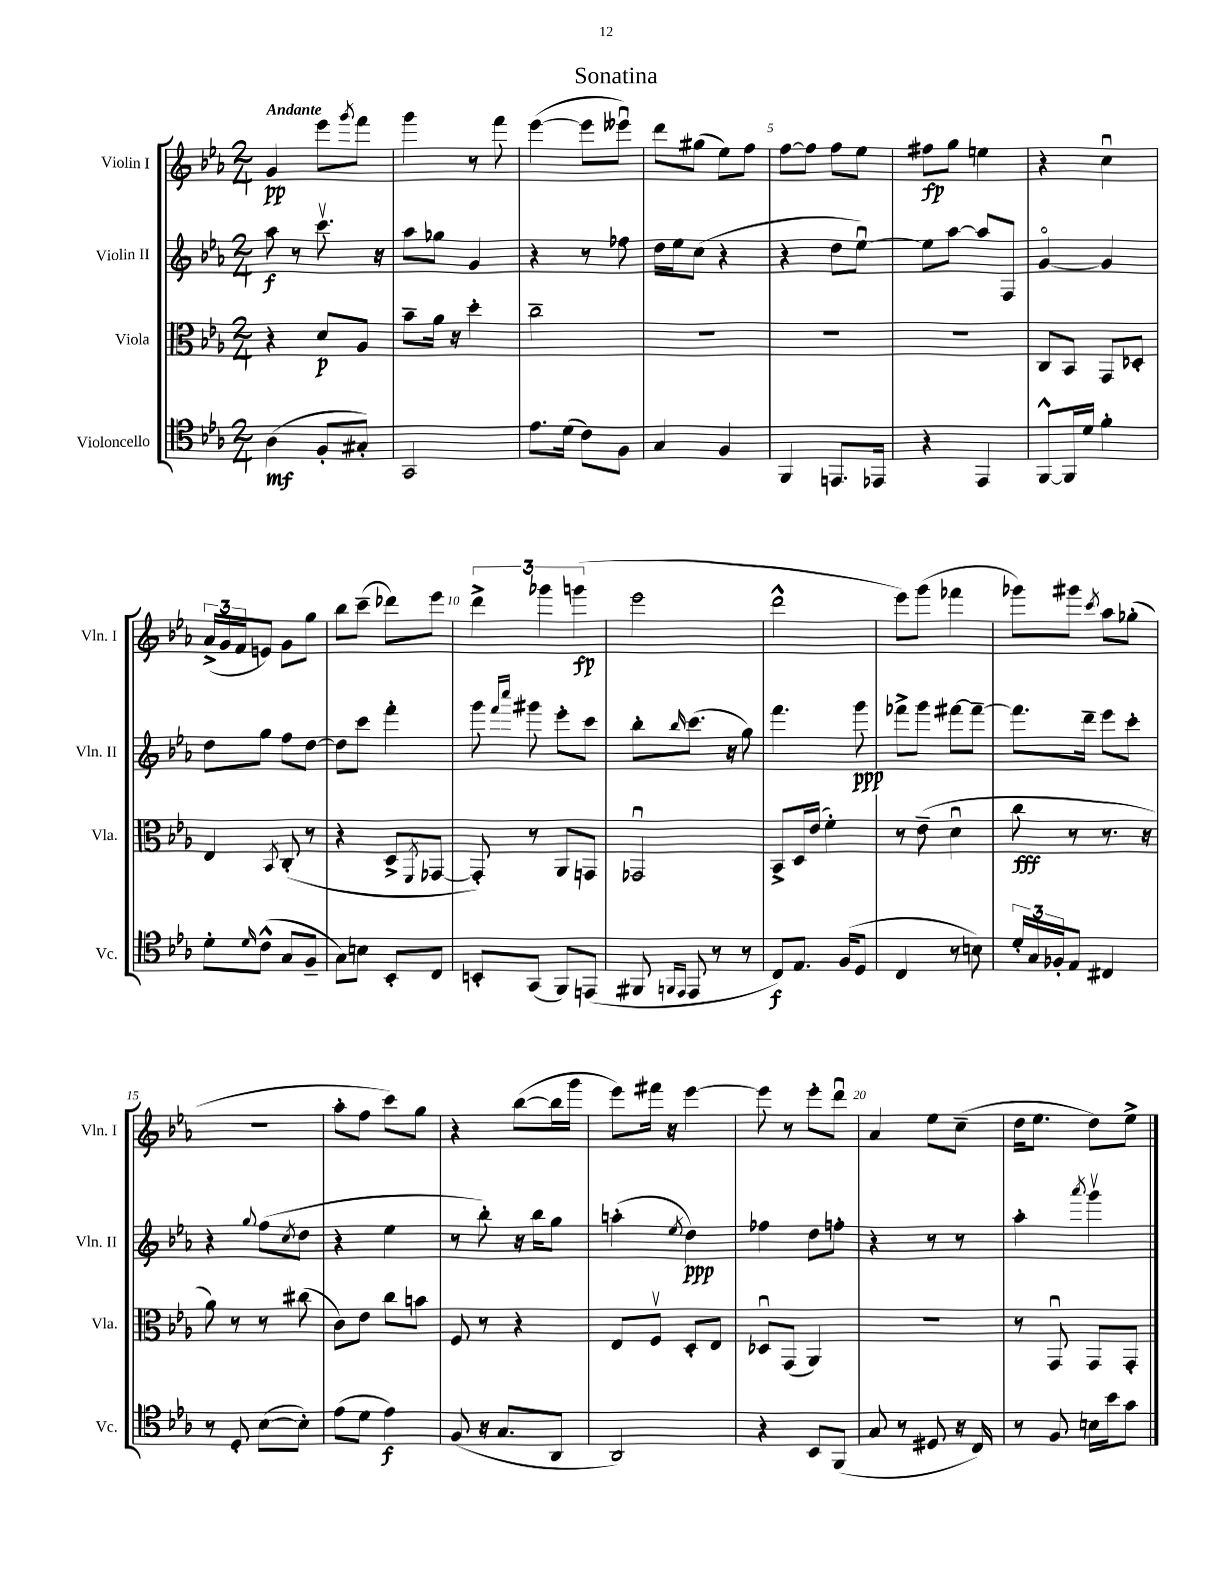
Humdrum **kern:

**kern	**dynam	**kern	**dynam	**kern	**dynam	**kern	**dynam
*part4	*part4	*part3	*part3	*part2	*part2	*part1	*part1
*staff4	*staff4	*staff3	*staff3	*staff2	*staff2	*staff1	*staff1
*I"Violoncello	*	*I"Viola	*	*I"Violin II	*	*I"Violin I	*
*I'Vc.	*	*I'Vla.	*	*I'Vln. II	*	*I'Vln. I	*
*clefC4	*	*clefC3	*	*clefG2	*	*clefG2	*
*k[b-e-a-]	*	*k[b-e-a-]	*	*k[b-e-a-]	*	*k[b-e-a-]	*
*M2/4	*	*M2/4	*	*M2/4	*	*M2/4	*
=1	=1	=1	=1	=1	=1	=1	=1
!	!	!	!	!	!	!LO:TX:a:B:t=Andante	!
(4A-\	mf	4r	.	8aa-\	f	4g/	pp
.	.	.	.	8r	.	.	.
8F'/L	.	8d/L	p	8.cccv\	.	8eee-\L	.
.	.	.	.	.	.	8qggg/	.
8G#X'/J)	.	8A-/J	.	.	.	8fff\J	.
.	.	.	.	16r	.	.	.
=2	=2	=2	=2	=2	=2	=2	=2
2GG/	.	8b-~\L	.	8aa-\L	.	4ggg\	.
.	.	16a-\Jk	.	8gg-X\J	.	.	.
.	.	16r	.	.	.	.	.
.	.	4dd'\	.	4g/	.	8r	.
.	.	.	.	.	.	8fff\	.
=3	=3	=3	=3	=3	=3	=3	=3
8.e-\L	.	2cc~\	.	4r	.	([4eee-\	.
(16d\Jk	.	.	.	.	.	.	.
8c\L)	.	.	.	8r	.	8eee-\L]	.
8F\J	.	.	.	8ff-X\	.	8eee--Xu\J)	.
=4	=4	=4	=4	=4	=4	=4	=4
4G/	.	2r	.	16dd\LL	.	8ddd\L	.
.	.	.	.	16ee-\J	.	.	.
.	.	.	.	(8cc\J	.	(8gg#X\J	.
4F/	.	.	.	4r	.	8ee-\L)	.
.	.	.	.	.	.	8ff\J	.
=5	=5	=5	=5	=5	=5	=5	=5
4FF/	.	2r	.	4r	.	[8ff\L	.
.	.	.	.	.	.	8ff\J]	.
8.EEn/L	.	.	.	8dd\L	.	8ff\L	.
.	.	.	.	[8ee-u\J)	.	8ee-\J	.
16EE-X/Jk	.	.	.	.	.	.	.
=6	=6	=6	=6	=6	=6	=6	=6
4r	.	2r	.	8ee-\L]	.	8ff#X\L	fp
.	.	.	.	[8aa-\J	.	8gg\J	.
4EE-/	.	.	.	8aa-/L]	.	4een\	.
.	.	.	.	8F/J	.	.	.
=7	=7	=7	=7	=7	=7	=7	=7
[8FF^^/L	.	8C/L	.	[4g/	.	4r	.
16FF/L]	.	8BB-/J	.	.	.	.	.
16d/JJ	.	.	.	.	.	.	.
4f'\	.	8GG/L	.	4g/]	.	4ccu\	.
.	.	8D-X'/J	.	.	.	.	.
!!LO:LB:g=z
=8	=8	=8	=8	=8	=8	=8	=8
8d'\L	.	4E-/	.	8dd\L	.	(24a-^/LL	.
.	.	.	.	.	.	24g/	.
.	.	.	.	.	.	24f/J	.
16qqd/	.	.	.	.	.	.	.
(8c^^\J	.	.	.	8gg\J	.	8en/J)	.
.	.	8qBB-/	.	.	.	.	.
8G/L	.	(8C'/	.	8ff\L	.	8g\L	.
8F~/J	.	8r	.	[8dd\J	.	8gg\J	.
=9	=9	=9	=9	=9	=9	=9	=9
8G\L)	.	4r	.	8dd\L]	.	8bb-\L	.
8Bn\J	.	.	.	8ccc\J	.	(8ccc~\J	.
8BB-'/L	.	8D^/L	.	4fff'\	.	8ddd-X\L)	.
.	.	8qFF/	.	.	.	.	.
8C/J	.	[8GG-X/J	.	.	.	8eee-\J	.
=10	=10	=10	=10	=10	=10	=10	=10
8BBn'/L	.	8GG-'/])	.	8ggg\	.	6ddd^\	.
.	.	.	.	16qqfff/LL	.	.	.
.	.	.	.	16qqcccc/JJ	.	.	.
(8GG/J	.	8r	.	8ggg#X\	.	.	.
.	.	.	.	.	.	6ggg-X\	.
8FF/L)	.	8AA-/L	.	8eee-'\L	.	.	.
.	.	.	.	.	.	(6gggn\	fp
(8EEn/J	.	8GGn/J	.	8ccc\J	.	.	.
=11	=11	=11	=11	=11	=11	=11	=11
8FF#X/	.	2GG-Xu/	.	8bb-'\L	.	2eee-\	.
16qqFFn/LL	.	.	.	.	.	.	.
16qqEE-/JJ	.	.	.	16qqbb-/	.	.	.
8EE-/	.	.	.	(8.ccc\J	.	.	.
8r	.	.	.	.	.	.	.
.	.	.	.	16r	.	.	.
8r	.	.	.	8gg\)	.	.	.
=12	=12	=12	=12	=12	=12	=12	=12
8C/L)	f	8BB-^/L	.	4.fff\	.	2ddd^^\	.
8.E-/J	.	16D/L	.	.	.	.	.
.	.	(16e-/JJ	.	.	.	.	.
.	.	4f'\)	.	.	.	.	.
(16F/KL	.	.	.	.	.	.	.
8D/J	.	.	.	8ggg\	ppp	.	.
=13	=13	=13	=13	=13	=13	=13	=13
4C/	.	8r	.	8fff-X^\L	.	8eee-\L)	.
.	.	(8e-~\	.	8ggg\J	.	(8ggg\J	.
8r	.	4du\	.	[8fff#X\L	.	4fff-X\	.
8Bn\)	.	.	.	8fff#~\J_	.	.	.
=14	=14	=14	=14	=14	=14	=14	=14
24d'/LL	.	8cc\	fff	8.fff#\L]	.	8ggg-X\L)	.
24G/	.	.	.	.	.	.	.
24F-X'/J	.	.	.	.	.	.	.
8E-/J	.	8r	.	.	.	8ggg#X\J	.
.	.	.	.	16ddd~\Jk	.	.	.
.	.	.	.	.	.	8qccc/	.
4C#X/	.	8.r	.	8eee-\L	.	8aa-\L	.
.	.	.	.	8ccc'\J	.	(8gg-X'\J	.
.	.	16r	.	.	.	.	.
!!LO:LB:g=z
=15	=15	=15	=15	=15	=15	=15	=15
8r	.	8a-\)	.	4r	.	2r	.
8D'/	.	8r	.	.	.	.	.
.	.	.	.	8qqgg/	.	.	.
([8B-\L	.	8r	.	(8ff\L	.	.	.
.	.	.	.	8qcc/	.	.	.
8B-'\J])	.	(8cc#X\	.	8dd\J	.	.	.
=16	=16	=16	=16	=16	=16	=16	=16
(8e-\L	.	8c\L)	.	4r	.	8aa-'\L	.
8d\J	.	8e-\J	.	.	.	8ff\J	.
4e-\)	f	8cc\L	.	4ee-\	.	8ccc\L)	.
.	.	8bn\J	.	.	.	8gg\J	.
=17	=17	=17	=17	=17	=17	=17	=17
(8F/	.	8F/	.	8r	.	4r	.
16r	.	8r	.	8bb-'\)	.	.	.
8.G/L	.	.	.	.	.	.	.
.	.	4r	.	16r	.	([8bb-\L	.
.	.	.	.	16bb-\KL	.	.	.
8AA-/J	.	.	.	8gg\J	.	16bb-\L]	.
.	.	.	.	.	.	16ggg\JJ	.
=18	=18	=18	=18	=18	=18	=18	=18
2AA-/)	.	8E-/L	.	(4aan'\	.	8eee-\L)	.
.	.	8Fv/J	.	.	.	16fff#X\Jk	.
.	.	.	.	.	.	16r	.
.	.	.	.	8qee-/	.	.	.
.	.	8D'/L	.	4dd\)	ppp	[4eee-\	.
.	.	8E-/J	.	.	.	.	.
=19	=19	=19	=19	=19	=19	=19	=19
4r	.	8D-Xu/L	.	4ff-X\	.	8eee-\]	.
.	.	(8GG/J	.	.	.	8r	.
8BB-/L	.	4AA-/)	.	8dd\L	.	8eee-'\L	.
(8FF/J	.	.	.	8ffn'\J	.	8dddu\J	.
=20	=20	=20	=20	=20	=20	=20	=20
8G/	.	2r	.	4r	.	4a-/	.
8r	.	.	.	.	.	.	.
8D#X/	.	.	.	8r	.	8ee-\L	.
16r	.	.	.	8r	.	(8cc~\J	.
16C/)	.	.	.	.	.	.	.
=21	=21	=21	=21	=21	=21	=21	=21
8r	.	8r	.	4aa-'\	.	16dd\KL	.
.	.	.	.	.	.	8.ee-\J	.
8F/	.	8GGu/	.	.	.	.	.
.	.	.	.	8qaaa-/	.	.	.
16Bn\LL	.	8GG/L	.	4gggv\	.	8dd\L)	.
16b-\J	.	.	.	.	.	.	.
8g\J	.	8GG'/J	.	.	.	8ee-^\J	.
==	==	==	==	==	==	==	==
*-	*-	*-	*-	*-	*-	*-	*-
